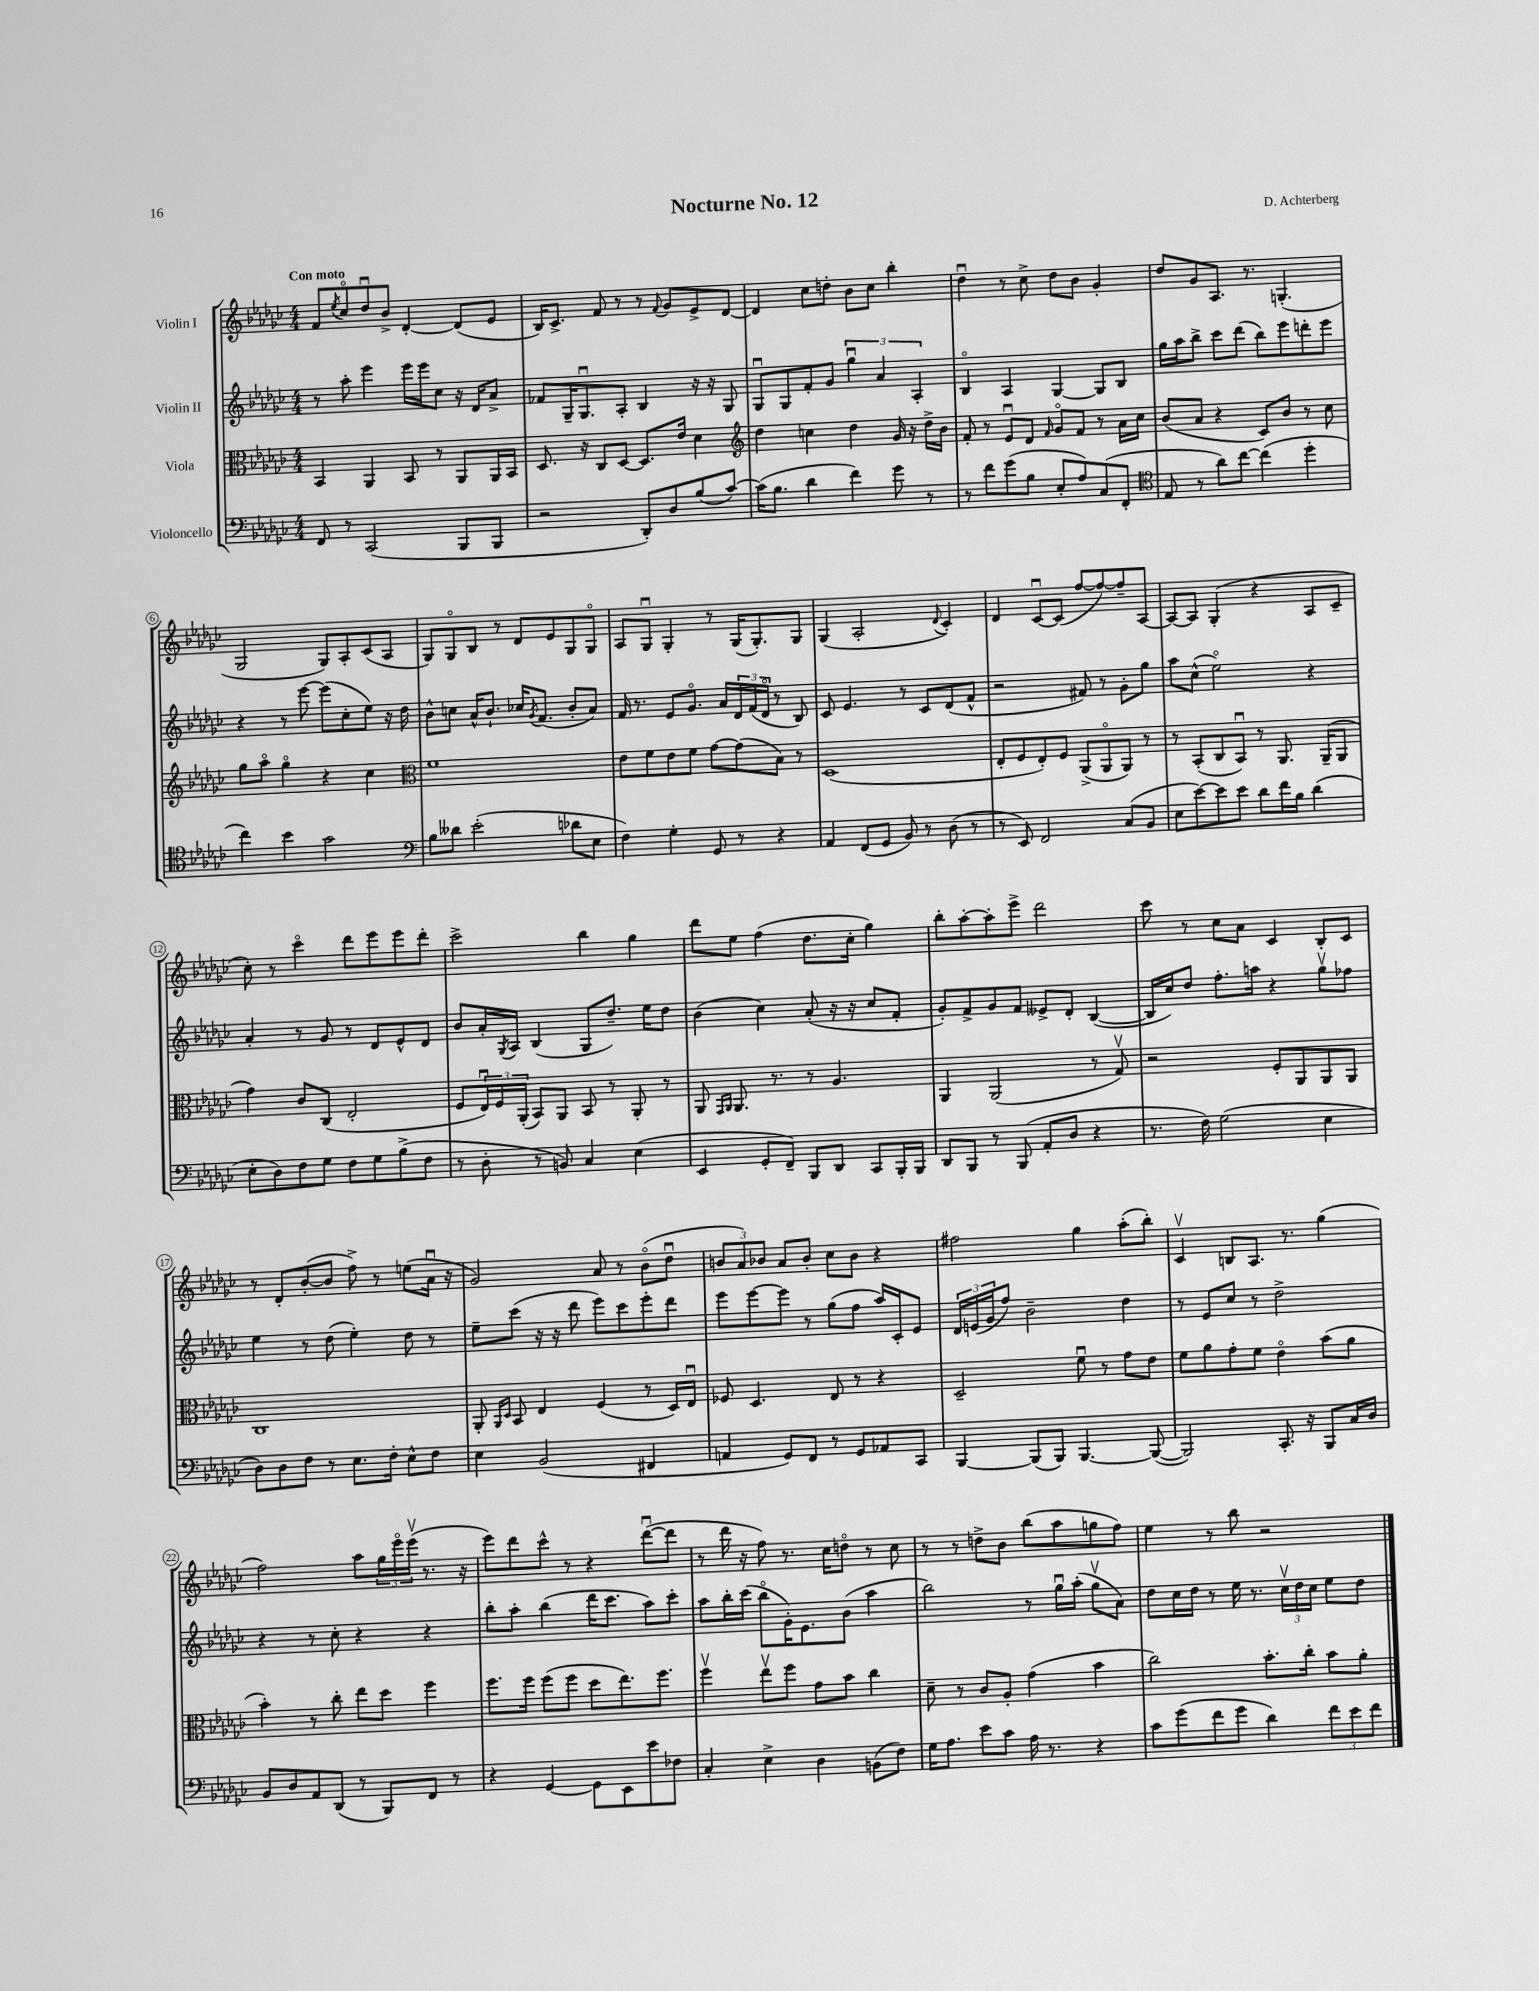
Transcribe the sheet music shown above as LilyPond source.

\header { title = "Nocturne No. 12" composer = "D. Achterberg" }
<<
\new StaffGroup <<
\new Staff = "s0" \with { instrumentName = "Violin I" } {
    \clef treble \key ges \major \numericTimeSignature \time 4/4 \tempo "Con moto"
    f'8 \acciaccatura { ees''8 } ces''8\flageolet des''8\downbow bes'8-> des'4~-. des'8( ees'8 |
    bes16) ces'8.-> f'8 r8 r8 \appoggiatura { f'8 } ges'8 ees'8-> des'8~ |
    des'4 ces''8 d''8-. bes'8 ces''8 bes''4-. |
    des''4\downbow r8 ces''8-> des''8 bes'8 ges'4-. |
    des''8 ges'8 aes8. r8. g4.-.( |
    ges2 ges8) aes8-. ces'8( aes8 |
    ges8) ges8\flageolet bes8 r8 des'8 ees'8 ges8 ges8\flageolet |
    aes8 ges8\downbow ges4-. r8 ges16( ges8.-.) ges8 |
    ges4( aes2-. \appoggiatura { des'8 } ces'4-.) |
    des'4 ces'8~\downbow ces'8( f''8~ f''8~) f''8-- aes8~ |
    aes8~ aes8 ges4-.( r4 aes8 ces'8-- |
    ces''8-.) r8 ces'''4\flageolet des'''8 ees'''8 ees'''8 des'''8-. |
    ces'''2-> bes''4 ges''4 |
    des'''8 ees''8 f''4( des''8. ces''16-. ges''4) |
    bes''8-. aes''8~-. aes''8-. ees'''8-> des'''2 |
    ces'''8 r8 ces''8 aes'8 ces'4 bes8-. ces'8 |
    r8 des'8-. bes'8~-.( bes'8 f''8->) r8 e''8( aes'16\downbow r16 |
    ges'2) aes'8 r8 bes'8\flageolet( des''8\downbow |
    \tuplet 3/2 { b'8 aes'8) bes'8 } aes'8 bes'8-. ces''8 bes'8 r4 |
    fis''2 ges''4 aes''8-.( bes''8-.) |
    ces'4\upbow b8 aes8. r8. ges''4( |
    f''2) aes''8 \tuplet 3/2 { ges''16 ees'''16\flageolet ees'''16\upbow( } r8. r16 |
    ees'''8) des'''8 ces'''8-^ r8 r4 des'''8~\downbow( des'''8 |
    r8 des'''16 r16 f''8) r8. ces''16 d''8\flageolet r8 ces''8 |
    r8 r8 d''8-> bes'8 bes''8( aes''8 g''8 f''8) |
    ees''4 r8 bes''8 r2 \bar "|." |
}
\new Staff = "s1" \with { instrumentName = "Violin II" } {
    \clef treble \key ges \major \numericTimeSignature \time 4/4
    r8 aes''8-. ees'''4 ees'''16 ees'''16 ces''8 r16 des'16 aes'8-> |
    fes'8 ges16-- ges8.\downbow aes8-. bes4 r16 r16 ges8 |
    ges8\downbow ges8 f'8-. ges'8 \tuplet 3/2 { ges''4\downbow aes'4 aes4-. } |
    bes4\flageolet aes4 ges4~ ges8 bes8 |
    ges''16 aes''16 bes''8-> ces'''8 des'''8( bes''8) ees'''8 d'''8-. ees'''8 |
    r4 r8 ees'''8~ ees'''8( ces''8-. ees''8) r16 des''16 |
    bes'8-^ c''8 aes'16-^ bes'8.-! ces''16 \acciaccatura { ges'8 } f'8.( bes'8-. aes'8) |
    f'16 r8. ees'8 ges'8.\flageolet aes'16 \tuplet 3/2 { des'16 f'16( des'16\flageolet } r8 bes8) |
    ces'8 ees'4. r8 ces'8 des'8( f'8-^ |
    r2 fis'8) r8 ges'8-. ges''8 |
    aes''8 ces''8-^( ees''2\flageolet) r4 |
    aes'4-. r8 ges'8 r8 des'8 ees'8-^ des'8 |
    bes'8 aes'16-. \acciaccatura { ges8 } aes16 bes4( ges8 des''8.--) ees''16 des''8 |
    bes'4( ces''4) aes'8-.( r16 r16 ces''8 f'8-. |
    ges'8-.) f'8-> ges'8 f'8 eeses'8-> des'8-. bes4~( |
    bes16 ces''16) des''8 f''8.-. a''16 r4 ges''8\upbow fes''8 |
    ees''4 r8 des''8( ees''4-.) des''8 r8 |
    ees''8-- ces'''8( r16 r16 des'''8 ees'''8) ces'''8 ees'''8-. des'''8 |
    ees'''8 ees'''8~ ees'''8 r8 ges''8( f''8 aes''16) ces'16-. ees'8 |
    \tuplet 3/2 { des'16 e'16( ges'16 } f''8) bes'2-- des''4 |
    r8 ees'8 ces''8 r8 des''2-> |
    r4 r8 ces''8-. r4 r4 |
    bes''8-. aes''8-. bes''4( des'''16 ces'''8. aes''8) ces'''8-. |
    aes''8 bes''16-. ces'''16( bes''8\flageolet ges'16-.) ees'8. bes'8( aes''4 |
    bes''2) r8 ges''16\downbow aes''16-.( ges''8\upbow aes'8) |
    des''8 ces''16 des''16 r8 ees''16 r8. \tuplet 3/2 { ces''16\upbow des''16 ces''16 } ees''8 des''8 \bar "|." |
}
\new Staff = "s2" \with { instrumentName = "Viola" } {
    \clef alto \key ges \major \numericTimeSignature \time 4/4
    bes,4 aes,4 bes,8 r8 aes,8 aes,16 bes,16 |
    des8. r16 ces8 des8~ des8. ees'16 des'4 |
    \clef treble des''4 c''4 des''4 ges'16 r16 des''16-> bes'16 |
    f'8-. r8 ees'8\downbow des'8 \grace { f'16 } ges'8\flageolet f'8 r8 aes'16 ces''16 |
    bes'8( aes'8 r4 ces'8) bes'8 r8 ces''8 |
    ges''8 aes''8\flageolet ges''4\flageolet r4 ces''4 |
    \clef alto f'1 |
    ees'8 f'8 ees'8 f'8 ges'8~ ges'8( bes8) r8 |
    des1( |
    ees8-. f8 ees8-.) f8 aes,8->( aes,8\flageolet aes,8) r8 |
    r8 bes,8-.( ces8 bes,8\downbow) r8 aes,8. aes,16--( aes,8 |
    ges'4) ces'8 ces8( ees2-. |
    f8 \tuplet 3/2 { ees16\downbow) f16 aes,16-.( } bes,8) aes,8 bes,8 r8 aes,8-. r8 |
    aes,8 \grace { ges,16 aes,16 } aes,8. r8. r8 aes4. |
    aes,4 aes,2( r8 ges8\upbow) |
    r2 f8-. aes,8 aes,8 aes,8 |
    ces1 |
    aes,8-. \grace { aes,16 des16 } bes,8 ees4 f4( r8 des16) ees16\downbow |
    fes8 des4. ees8 r8 r4 |
    des2-- f'8\downbow r8 ges'8 ees'8 |
    f'8 aes'8 ges'8-. f'8 ees'4\flageolet bes'8( aes'8 |
    bes'4-.) r8 ces''8-. ees''8 des''8 f''4 |
    f''8. f''16 f''8( f''8 des''8 ees''8.) f''8. |
    f''4\upbow ees''8\upbow f''8 ges'8 bes'8 ces''4 |
    des'8-- r8 ces'8 aes8-. ges'4( bes'4 |
    ces''2) bes'8.-. ces''16-. bes'8 aes'8-. \bar "|." |
}
\new Staff = "s3" \with { instrumentName = "Violoncello" } {
    \clef bass \key ges \major \numericTimeSignature \time 4/4
    f,8 r8 ces,2( bes,,8 bes,,8 |
    r2 des,8-.) des8 bes8( ces'8~) |
    ces'16( bes8. des'4 f'4) ges'8 r8 |
    r8 f'8 ges'8( bes8 ees8-. aes8) ces8( f,8-. |
    \clef tenor ees8 r8 aes'8) ces''8~ ces''4( des''4-. |
    ces''4) bes'4 ges'2 |
    \clef bass bes8 deses'8 ees'2-.( des'8 ees8 |
    f4) ges4-. ges,8 r8 r4 |
    aes,4 f,8( ges,8 bes,8) r8 des8( r8 |
    r8 ees,8) f,2 ces8( bes,8 |
    ees8 ees'8~) ees'8 ees'8 des'8 f'16 bes16 des'4( |
    ees8-. des8) f8 ges8 f8 ges8 bes8->( f8 |
    r8 des8-. r8 b,8) ces4 ees4( |
    ees,4 ges,8-. f,8--) bes,,8 des,8 ces,8 bes,,16-. bes,,16 |
    des,8 bes,,8 r8 bes,,8( aes,8-. des8 r4 |
    r8. f16) ges2( ees4 |
    des8) des8 f8 r8 ees8. f16-. ees8-^ f8 |
    ees4 bes,2( fis,4 |
    a,4 ges,8) f,8 r8 ges,8 aes,8 ces,8 |
    bes,,4~ bes,,8( bes,,8) bes,,4.~ bes,,8~( |
    bes,,2) ces,8.-. r16 bes,,8 ces16 des16 |
    bes,8 des8 aes,8 des,8( r8 bes,,8) f,8 r8 |
    r4 ges,4~ ges,8 ees,8 ees'8 fes8 |
    ces4-. ees4-> des4 b,8( f8) |
    ges16 aes8. ees'8 ces'8 aes16 r8. r4 |
    ces'8 ges'8( f'8 ges'8 des'4) \tuplet 3/2 { f'8 ees'8 f'8 } \bar "|." |
}
>>
>>
\layout { \context { \Score \override BarNumber.stencil = #(make-stencil-circler 0.1 0.3 ly:text-interface::print) } }
